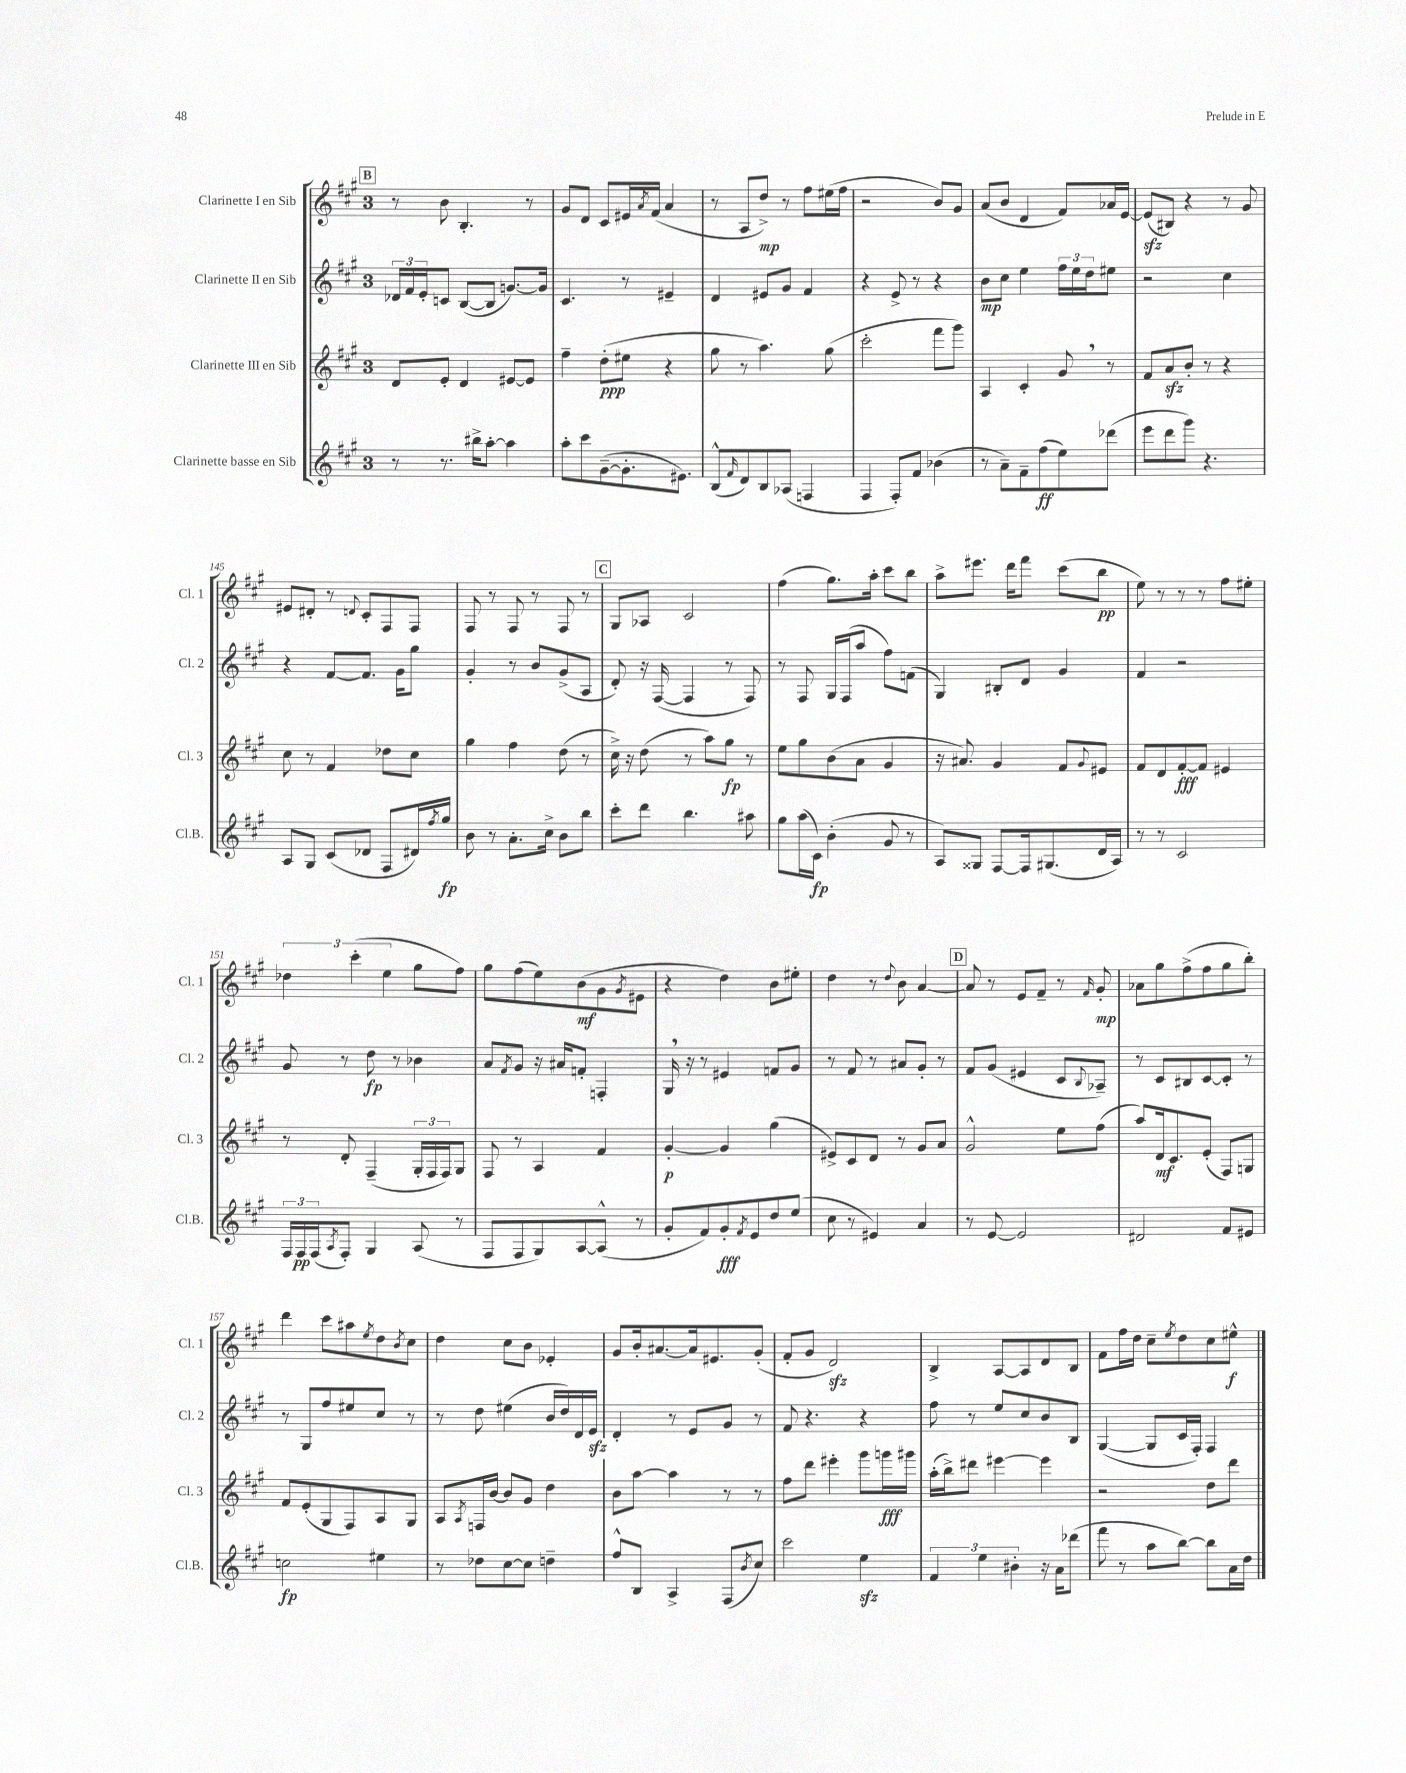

**kern	**kern	**kern	**kern
*staff4	*staff3	*staff2	*staff1
*clefG2	*clefG2	*clefG2	*clefG2
*k[f#c#g#]	*k[f#c#g#]	*k[f#c#g#]	*k[f#c#g#]
*M3/4	*M3/4	*M3/4	*M3/4
8r	8d/L	24d-/LL	8r
.	.	24f#/	.
.	.	24e'/J	.
8.r	8e'/J	8c/J	8b\
.	4d/	([8B/L	4.B'/
16bb#^\LK	.	.	.
[8aa'\J	.	8B/]J	.
4aa\]	[8e#/L	[8.g/L)	.
.	8e#/]J	.	8r
.	.	16g/]Jk	.
=	=	=	=
8aa'\L	4ff#~\	4.c#/	8g#/L
8ccc#\	.	.	8d/J
([8g#~\	(8dd'\L	.	8c#/L
8.g#'\]	8ee#\J	8r	16e#/L
.	.	.	8qa/
.	.	.	(16f#/JJ
.	4r	4e#~/	4a/
8.e#\J)	.	.	.
=	=	=	=
(8B^^/L	8gg#\	4d/	8r
16qqf#/	.	.	.
8d/)	8r	.	8A/L
8B/	4.aa\)	8e#/L	8dd^/J)
(8A-/J	.	8g#/J	8r
4F/	.	4f#/	8ff#\L
.	(8gg#\	.	(16ee#\L
.	.	.	16ff#\JJ
=	=	=	=
4F#/	2ccc#'\	4r	2r
8F#'/L)	.	8e^/	.
8f#/J	.	8r	.
(4b-\	8fff#\L	4r	8b/L)
.	8ggg#\J)	.	8g#/J
=	=	=	=
8r	4A/	8b\L	(8a/L
8a~\L)	.	8cc#\J	8b/J
8f#~\	4c#'/	4ee\	4d/
(8ff#\	.	.	.
8ee\)	8g#/	24ff#\LL	8f#/L)
.	.	24ee\	.
.	.	24dd\J	.
(8ddd-\J	8r	8ee#\J	16a-/L
.	.	.	[16e/JJ
=	=	=	=
8eee\L	8f#/L	2r	(8e/]L
8ddd\	8a/	.	8B#/J)
8ggg#\J)	8b'/J	.	4r
4.r	8r	.	.
.	4r	4cc#\	8r
.	.	.	8g#/
=	=	=	=
8A/L	8cc#\	4r	8e#/L
8G#/J	8r	.	8d#'/J
(8c#/L	4f#/	[8f#/L	8r
.	.	.	8qqd/
8d-/J	.	8.f#/]J	8c#'/L
8F#/L	8dd-\L	.	8F#/
.	.	16g#\LK	.
16d#/L)	8cc#\J	8gg#\J	8F#/J
8qff#/	.	.	.
16gg#/JJ	.	.	.
=	=	=	=
8b\	4gg#\	4g#'/	8F#/
8r	.	.	8r
8.a'\L	4ff#\	8r	8F#/
.	.	8b/L	8r
16cc#^\Jk	.	.	.
8b\L	(8dd\	(8g#^/	8F#/
8bb\J	8r	8A/J	8r
=	=	=	=
8ccc#'\L	16cc#^\)	8d'/)	8G#/L
.	16r	.	.
8ddd\J	(8dd\	16r	8A-/J
.	.	([16F#/	.
4.bb\	8r	4F#/]	2c#/
.	8aa\L)	.	.
.	8gg#\J	8r	.
8aa#\	8r	8F#/)	.
=	=	=	=
8gg#\L	8ee\L	8r	(4ff#\
(16aa\L	8gg#\	8F#/	.
16c#\JJ)	.	.	.
(4b'\	(8b\	16G#/LL	8.gg#\L)
.	.	(16F#/J	.
.	8a\J	8aa/J	.
.	.	.	16aa'\Jk
8g#/	4g#/	8ff#\L)	8ccc#\L
8r	.	(8f\J	8bb\J
=	=	=	=
8A/L)	16r	4G#/)	8aa^\L
.	8.a#/)	.	.
8G##/J	.	.	8.eee#\J
[8F#/L	4g#/	8B#'/L	.
.	.	.	16ddd\LK
16F#/]k	.	8d/J	8fff#\J
(8.G#/	.	.	.
.	8f#/L	4g#/	(8ccc#\L
.	8qqg#/	.	.
16d/L	8e#/J	.	8bb\J
16A/JJ)	.	.	.
=	=	=	=
8r	8f#/L	4f#/	8ee\)
8r	8d/	.	8r
2c#/	[8f#'/	2r	8r
.	8f#/]J	.	8r
.	4e#/	.	8ff#\L
.	.	.	8ee#'\J
=	=	=	=
24F#/LL	8r	8g#/	6dd-\
24F#/	.	.	.
(24F#/J	.	.	.
8qA/	.	.	.
8F#'/J)	8d'/	8r	.
.	.	.	(6ccc#'\
4G#/	(4F#~/	8dd\	.
.	.	.	6ee\
.	.	8r	.
(8A/	24G#'/LL	4b-\	8gg#\L
.	24F#/	.	.
.	24F#/J)	.	.
8r	8G#/J	.	8ff#\J)
=	=	=	=
8F#/L	8F#/	8a/L	8gg#\L
.	.	8qf#/	.
8F#/	8r	8g#/J	(8ff#\
8G#/)	4A/	16r	8ee\)
.	.	16a#/LK	.
[8A/	.	8f'/J	(8b\
(8A^^/]J	4f#/	4F'/	8g#\
.	.	.	8qg#/
8r	.	.	8e#\J
=	=	=	=
8g#'/L	[4g#'/	16G#/	4r
.	.	16r	.
8f#/)	.	8r	.
8g#'/	4g#/]	4e#/	4dd\)
8qf#/	.	.	.
8e/	.	.	.
8dd/	(4gg#\	8f/L	8b\L
(8ee/J	.	8g#/J	8ee#'\J
=	=	=	=
8cc#\	8e#^/L)	8r	4dd\
8r	8c#/	8f#/	.
4e#/)	8d/J	8r	8r
.	.	.	8qqdd/
.	8r	8a#/L	8b\
4a/	8g#/L	8g#'/J	[4a/
.	8a/J	8r	.
=	=	=	=
8r	2g#^^/	8f#/L	8a/]
[8e/	.	(8g#/J	8r
2e/]	.	4e#/	8e/L
.	.	.	8f#~/J
.	8ee\L	8c#/L	8r
.	.	8qqB/	16qqf#/
.	(8ff#\J	8A-~/J)	8g#'/
=	=	=	=
2d#/	8aa/L)	8r	8a-\L
.	16d/k	8c#/L	8gg#\
.	8.c#/	.	.
.	.	8B#/	(8ff#^\
.	(8e'/J	[8c#/	8ff#\
8f#/L	8F#/L)	8c#'/]J	8gg#\
8e#/J	8G/J	8r	8bb'\J)
=	=	=	=
2cc\	8f#/L	8r	4ddd\
.	(8e'/	8G#/L	.
.	8G#/	8ff#/	8ccc#\L
.	8F#/)	8ee#/	8aa#\
.	.	.	8qee/
4ee#\	8A/	8cc#/J	8dd\
.	.	.	8qb/
.	8G#/J	8r	8cc#\J
=	=	=	=
8r	8A/L	8r	4dd\
.	8qA/	.	.
8dd-\L	16F/L	8dd\	.
.	[16b/JJ	.	.
[8cc#\	8b/]L	(4ee#\	8cc#\L
8cc#\]J	8g#/J	.	8b\J
4dd~\	4dd\	16b/LL	4e-'/
.	.	16dd/)	.
.	.	16d/	.
.	.	16e/JJ	.
=	=	=	=
8ff#^^/L	8b\L	4d'/	8g#/L
8B/J	[8aa\J	.	16b'/k
.	.	.	[8.a#/
4A^/	4aa\]	8r	.
.	.	8e/L	16a#/]k
.	.	.	8.e#/
(8F#/L	8r	8g#/J	.
8qb/	.	.	.
8cc#/J)	8r	8r	(8g#'/J
=	=	=	=
2ccc#\	8ff#\L	8f#/	8f#'/L
.	8ddd\J	4.r	8g#/J
.	4eee#'\	.	2d/)
4ee\	8ggg#\L	4r	.
.	16ggg\L	.	.
.	16ggg#\JJ	.	.
=	=	=	=
6f#/	(16aa'\LL	8ff#\	4B^/
.	16bb^\J)	.	.
.	8ddd#\J	8r	.
6ee\	.	.	.
.	[4eee#\	8ee/L	[8A/L
6b#'\	.	.	.
.	.	8cc#/	8A/]
16r	4eee#\]	8b/	8d/
16a\LK	.	.	.
(8ddd-\J	.	8B/J	8B/J
=	=	=	=
8fff#\	2r	([4G#/	8f#\L
8r	.	.	16ff#\L
.	.	.	16dd\JJ
8aa\L	.	8G#/]L	8cc#~\L
.	.	.	8qee/
[8bb\J)	.	16c#/L	8dd\
.	.	16F#'/JJ)	.
8bb\]L	8dd\L	4F#/	8cc#\
16a\L	8ddd\J	.	8ee#^^\J
16dd\JJ	.	.	.
==	==	==	==
*-	*-	*-	*-
